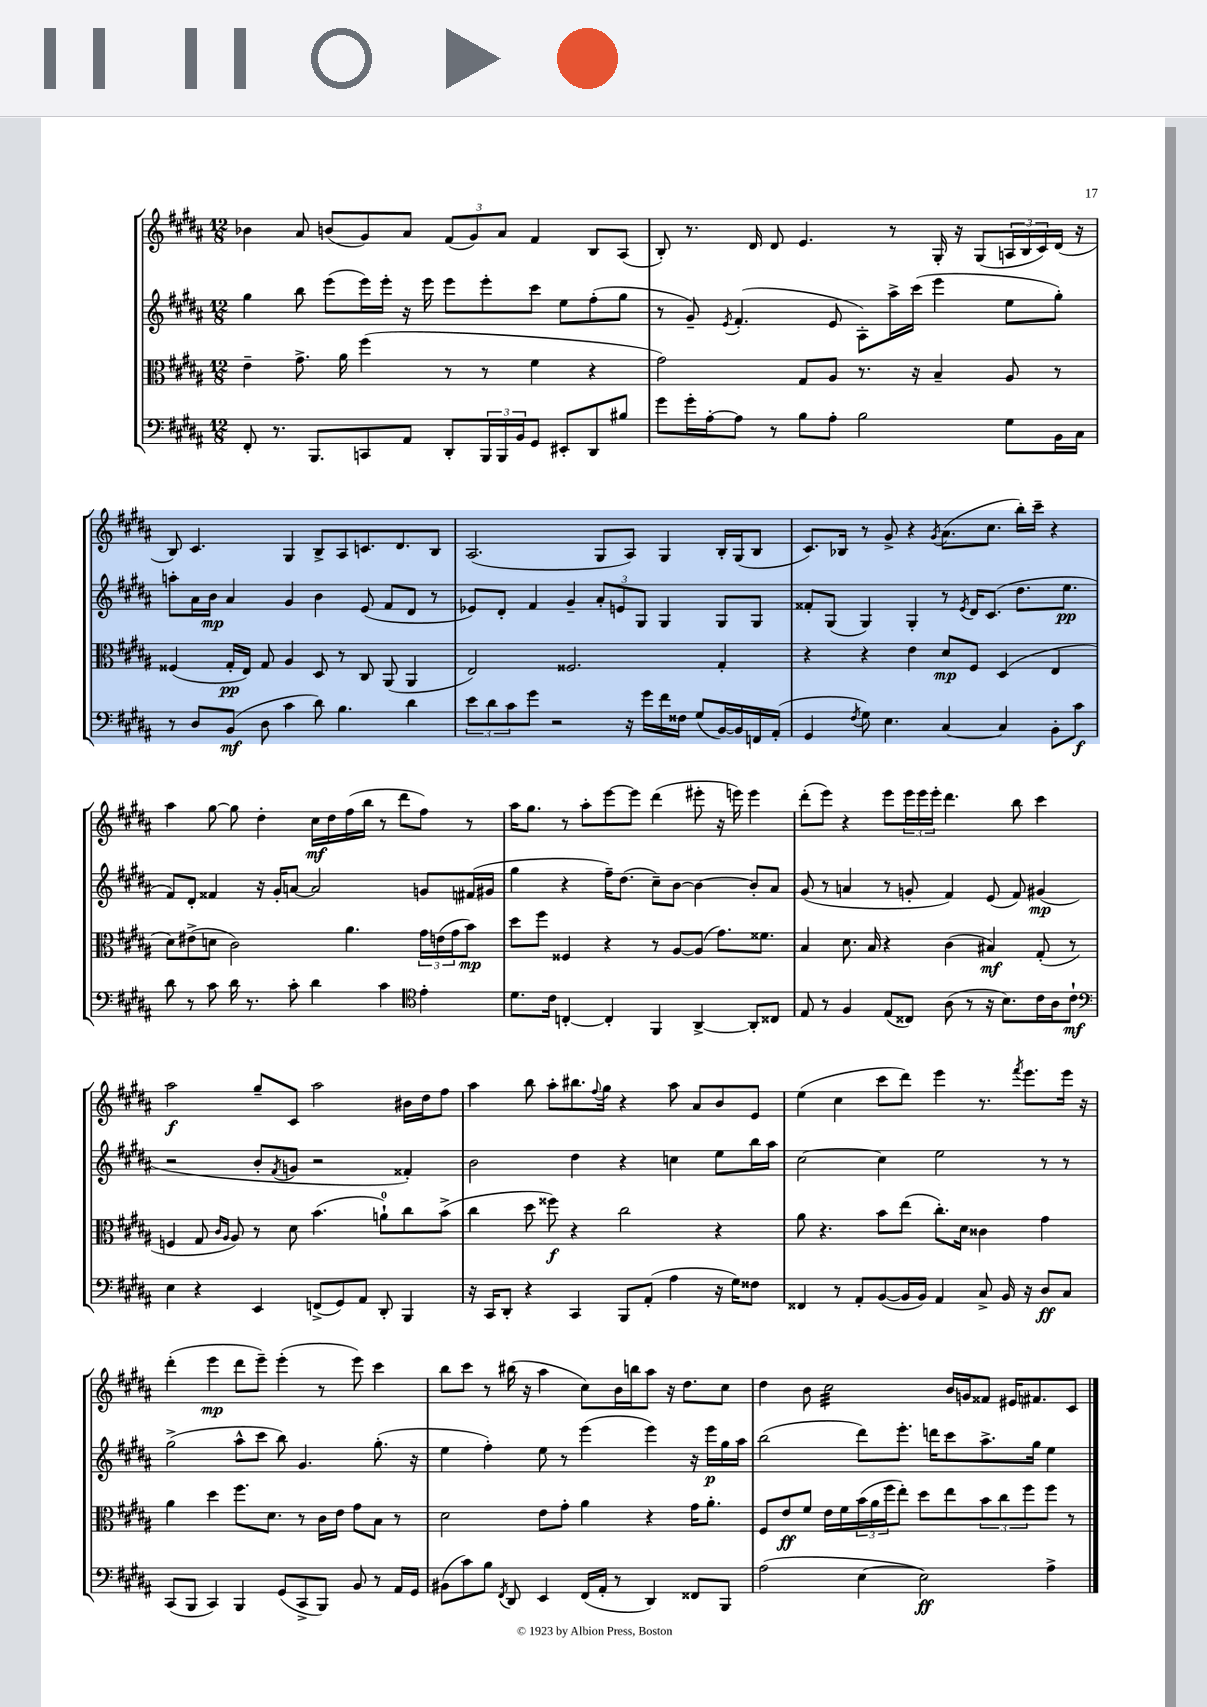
<<
\new StaffGroup <<
\new Staff = "s0" {
    \clef treble \key b \major \numericTimeSignature \time 12/8
    bes'4 ais'8 b'8( gis'8) ais'8 \tuplet 3/2 { fis'8( gis'8) ais'8 } fis'4 b8 ais8( |
    b8-.) r8. dis'16 dis'8 e'4. r8 gis16-. r16 gis8( \tuplet 3/2 { a16 b16 cis'16) } dis'16( r16 |
    b8) cis'4. gis4 b8-> ais8 c'8. dis'8. b8 |
    ais2.( gis8 ais8) gis4 b16-. gis16( b8 |
    cis'8.) bes16 r8 gis'8-> r4 \acciaccatura { gis'8 } ais'8.( cis''8. b''16-.) cis'''16-- r4 |
    ais''4 gis''8~ gis''8 dis''4-. cis''16\mf dis''16 fis''16( b''16 r8 dis'''8 fis''8) r8 |
    ais''16 gis''8. r8 ais''8-. e'''8~ e'''8 dis'''4( eis'''8-. r16 e'''16) e'''4 |
    dis'''8-.( e'''8) r4 e'''8 \tuplet 3/2 { e'''16 e'''16 e'''16-. } dis'''4. b''8 cis'''4 |
    ais''2\f gis''8-- cis'8 ais''2 bis'16 dis''16 fis''8 |
    ais''4 b''8 ais''8-. bis''8. \appoggiatura { fis''8 } gis''16 r4 ais''8 ais'8 b'8 e'8 |
    e''4( cis''4 cis'''8 dis'''8) e'''4 r8. \acciaccatura { fis'''8 } e'''8. e'''16 r16 |
    dis'''4-.( e'''4\mp dis'''8 e'''8--) e'''4-.( r8 e'''8) cis'''4 |
    b''8 cis'''8 r8 bis''16( r16 ais''4 cis''8) b'16 b''16 ais''8 r16 dis''8. cis''8 |
    dis''4 b'8 cis''2:32 b'16 g'16 fisis'8 eis'16 fis'8. cis'8 \bar "|." |
}
\new Staff = "s1" {
    \clef treble \key b \major \numericTimeSignature \time 12/8
    gis''4 b''8 e'''8( e'''16) e'''16-. r16 e'''16 e'''8 e'''8-. cis'''8 e''8 fis''8-.( gis''8 |
    r8 gis'8--) \acciaccatura { e'8 } fis'4.-.( e'8 ais8-.) ais''16-> cis'''16( e'''4 e''8 gis''8-.) |
    a''8-. ais'16 b'16\mp ais'4 gis'4 b'4 e'8( fis'8 dis'8 r8 |
    ees'8) dis'8-. fis'4 gis'4-- \tuplet 3/2 { ais'8-. e'8 gis8 } gis4 gis8 gis8 |
    fisis'8-. gis8( gis4) gis4-. r8 \acciaccatura { e'8 } dis'16 cis'8.( dis''8. e''8.\pp |
    fis'8) dis'8-. fisis'4 r16 gis'16-. a'8~ a'2 g'8 fis'16( gis'16 |
    gis''4 r4 fis''16--) dis''8.( cis''8--) b'8~ b'4~ b'8-. ais'8 |
    gis'8( r8 a'4 r8 g'8-. fis'4) e'8( fis'8) gis'4\mp( |
    r2 b'8-. \acciaccatura { fis'8 } g'8 r2 fisis'4-.) |
    b'2 dis''4 r4 c''4 e''8 b''16 ais''16 |
    cis''2~ cis''4 e''2 r8 r8 |
    gis''2->( ais''8-^ cis'''8 b''8) gis'4. gis''8.-.( r16 |
    e''4 fis''4-.) e''8 r8 e'''4( e'''4) r16 e'''16\p gis''16 ais''16 |
    b''2( dis'''8) e'''8.-. d'''16 cis'''8 ais''8.-> gis''16 e''4 \bar "|." |
}
\new Staff = "s2" {
    \clef alto \key b \major \numericTimeSignature \time 12/8
    e'4-- gis'8.-> ais'16 fis''4( r8 r8 fis'4 r4 |
    gis'2) gis8 ais8 r8. r16 b4-- ais8 r8 |
    fisis4( gis16-.\pp e16) gis8 ais4 dis8 r8 cis8 ais,8( ais,4 |
    e2) fisis2. gis4-. |
    r4 r4 e'4 dis'8\mp fis8 dis4( e4 |
    dis'8) eis'8->( d'8 cis'2) ais'4. \tuplet 3/2 { gis'16 e'16( gis'16 } b'8\mp) |
    dis''8 fis''8 fisis4 r4 r8 ais8~ ais8( gis'8.) fisis'8. |
    b4 dis'8. b16 r4 cis'4( bis4\mf) gis8-.( r8 |
    f4 gis8 \grace { cis'16 ais16 } ais8) r8 dis'8 b'4.( a'8-0-!) cis''8 b'8->( |
    cis''4 dis''8 fisis''8\f) r4 cis''2 r4 |
    ais'8 r4. b'8 e''8( cis''8.-.) dis'16 cisis'4 gis'4 |
    ais'4 dis''4 fis''8. dis'8. r8 cis'16 e'16 gis'8 b8 r8 |
    dis'2 e'8 gis'8-. ais'4 r4 gis'16 ais'8.-. |
    fis8 e'8\ff fis'8 e'16 fis'16 \tuplet 3/2 { b'16( ais'16 fis''16 } e''8-.) dis''8 e''8 \tuplet 3/2 { b'8 cis''8 fis''8 } fis''8 r8 \bar "|." |
}
\new Staff = "s3" {
    \clef bass \key b \major \numericTimeSignature \time 12/8
    fis,8-. r8. b,,8. c,8 ais,8 dis,8-. \tuplet 3/2 { b,,16 b,,16 b,16 } gis,8 eis,8-. dis,8 bis8 |
    gis'8 gis'16-. ais16~-. ais8 r8 b8 ais8-. b2 gis8 b,16 cis16 |
    r8 dis8 b,8\mf( dis8 cis'4 dis'8) b4. dis'4 |
    \tuplet 3/2 { e'8 dis'8 cis'8 } gis'8 r2 r16 gis'16 fis'16 fisis16 gis8( b,16~) b,16 f,16 ais,16-.( |
    gis,4 \acciaccatura { fis8 } gis8) e4. cis4~ cis4 b,8-. cis'8\f |
    dis'8 r8 cis'8 dis'16 r8. cis'8-. dis'4 cis'4 \clef tenor e'4-. |
    dis'8. cis'16 c4~-. c4-. fis,4 ais,4~-> ais,8-. cisis8 |
    e8 r8 fis4 e8( cisis8) ais8( r8 r16 b8.) cis'16 ais16 cis'8-!\mf |
    \clef bass e4 r4 e,4 f,8->( gis,8) ais,8 dis,8-. b,,4 |
    r16 cis,16 dis,8-. r4 cis,4 b,,8 ais,8-.( ais4 r16 gis16) fisis8 |
    fisis,4 r8 ais,8-. b,8~( b,16 b,16) ais,4 cis8-> b,16 r16 dis8\ff cis8 |
    cis,8( b,,8 cis,4) b,,4 gis,8( cis,8-> b,,8) b,8 r8 ais,16 gis,16 |
    bis,8( cis'8) b8 \acciaccatura { fis,8 } dis,8 e,4 fis,16( ais,16-. r8 dis,4) fisis,8 b,,8 |
    ais2( e4~ e2\ff) ais4-> \bar "|." |
}
>>
>>
\layout { \context { \Score \remove "Bar_number_engraver" } }
